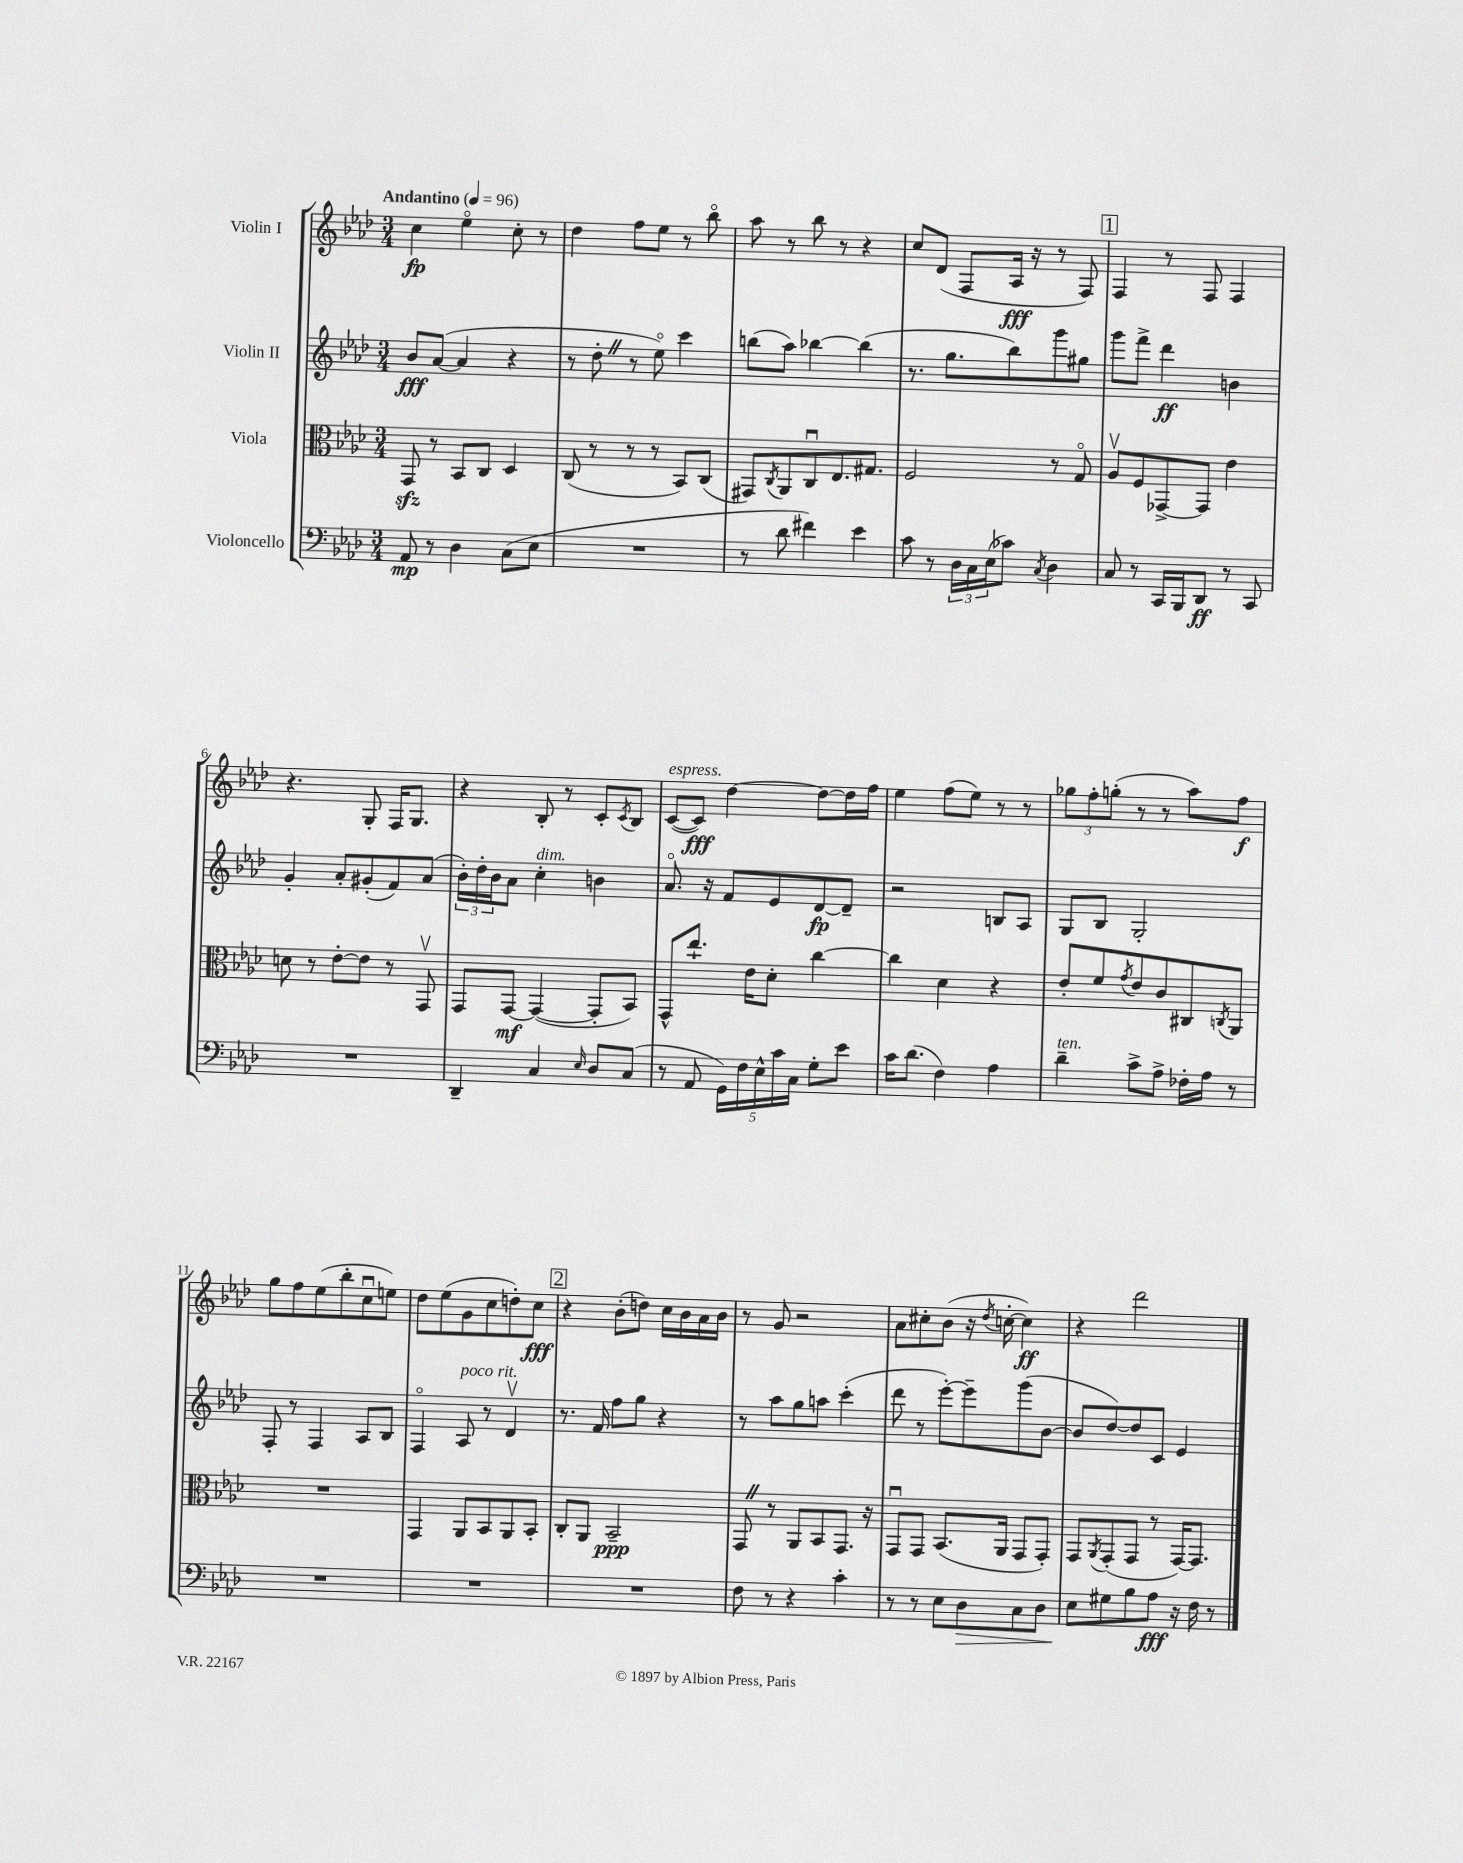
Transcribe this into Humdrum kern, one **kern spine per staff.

**kern	**kern	**kern	**kern
*staff4	*staff3	*staff2	*staff1
*clefF4	*clefC3	*clefG2	*clefG2
*k[b-e-a-d-]	*k[b-e-a-d-]	*k[b-e-a-d-]	*k[b-e-a-d-]
*M3/4	*M3/4	*M3/4	*M3/4
*MM96	*MM96	*MM96	*MM96
8AA-	8GG	8b-	4cc
8r	8r	([8a-	.
4D-	8BB-	4a-]	4ee-o
.	8C	.	.
(8C	4D-	4r	8cc'
8E-	.	.	8r
=	=	=	=
2.r	(8C	8r	4dd-
.	8r	8dd-'	.
.	8r	8r	8ff
.	8r	8ee-o)	8ee-
.	8BB-)	4ccc	8r
.	(8C	.	8bb-o
=	=	=	=
8r	8GG#)	(8bb	8aa-
.	8qC	.	.
8d-	8AA-	8aa-)	8r
4f#)	8Cu	[4bb-	8bb-
.	8.E-	.	8r
4e-	.	(4bb-]	4r
.	8.G#	.	.
=	=	=	=
8c	2F	8.r	8cc
8r	.	.	(8d-
.	.	8.gg	.
24D-	.	.	8F
24C	.	.	.
(24E-	.	.	.
8c-)	.	8bb-)	16A-
.	.	.	16r
8qC	.	.	.
4D-	8r	8ggg	8r
.	8Go	8gg#	8F)
=	=	=	=
8C	8A-v	8ggg	4F
8r	8F	8fff^	.
16CC	[8GG-^	4ddd-	8r
16BBB-	.	.	.
8DD-	8GG-]	.	8F
8r	4e-	4b	4F
8CC	.	.	.
=	=	=	=
2.r	8d	4g'	4.r
.	8r	.	.
.	[8e-'	8a-'	.
.	8e-]	(8g#'	8G'
.	8r	8f)	16F
.	.	.	8.G
.	8GGv	(8a-	.
=	=	=	=
4DD-~	8GG	24b-')	4r
.	.	24dd-'	.
.	.	24b-	.
.	[8GG	8a-	.
4C	(4GG_	4cc'	8B-'
.	.	.	8r
16qqE-	.	.	.
8D-	8GG']	4b	8c'
.	.	.	8qc
(8C	8BB-)	.	8B-
=	=	=	=
8r	8GG^^	8.a-o	([8c
8AA-	8.ee-`	.	8c])
.	.	16r	.
20GG)	.	8f	[4dd-
20F	.	.	.
.	16e-	.	.
20E-^^	.	.	.
.	8d-'	8e-	.
20c	.	.	.
20C	.	.	.
8G'	[4cc	[8d-	8dd-_
8e-	.	8d-~]	16dd-]
.	.	.	16ff
=	=	=	=
16c	4cc]	2r	4ee-
(8.d-	.	.	.
4F)	4d-	.	(8ff
.	.	.	8ee-)
4A-	4r	8B	8r
.	.	8A-	8r
=	=	=	=
4d-~	8e-'	8G	12gg-
.	.	.	12ff'
.	8f	8B-	.
.	.	.	(12gg'
.	8qg	.	.
8c^	8e-	2G'	8r
8A-^	8c	.	8r
16F-'	8C#	.	8aa-)
16A-	.	.	.
.	8qC	.	.
8r	8AA-	.	8ff
=	=	=	=
2.r	2.r	8F'	8gg
.	.	8r	8ff
.	.	4F	(8ee-
.	.	.	8bb-'
.	.	8A-	8ccu
.	.	8B-	8ee)
=	=	=	=
2.r	4GG	4Fo	8dd-
.	.	.	(8ee-
.	8AA-	8A-	8g
.	8BB-	8r	8cc
.	8AA-	4d-v	8dd')
.	8BB-'	.	8cc
=	=	=	=
2.r	8C'	8.r	4r
.	8AA-	.	.
.	.	16f	.
.	2BB-~	8ff	(8b-'
.	.	8gg	8dd)
.	.	4r	16cc
.	.	.	16b-
.	.	.	16a-
.	.	.	16b-
=	=	=	=
8F	8GG	8r	8r
8r	8r	8aa-	8g
4r	8AA-	8gg	2r
.	8BB-	8aa	.
4c'	8.GG	(4ccc'	.
.	16r	.	.
=	=	=	=
8r	8GGu	8ddd-	8a-
8r	8GG	8r	8cc#'
8E-	(8.BB-	[8eee-')	(8b-
8D-	.	8eee-~]	16r
.	.	.	8qdd-
.	16AA-	.	[16cc'
8C	8GG	(8ggg	4cc])
8D-	8GG')	[8b-	.
=	=	=	=
8E-	8GG	8b-]	4r
.	8qAA-	.	.
8G#	(8GG'	[8dd-)	.
8B-	8GG	8dd-]	2ddd-
8A-	8r	8c	.
16r	[16GG)	4e-	.
16F	8.GG]	.	.
8r	.	.	.
==	==	==	==
*-	*-	*-	*-
